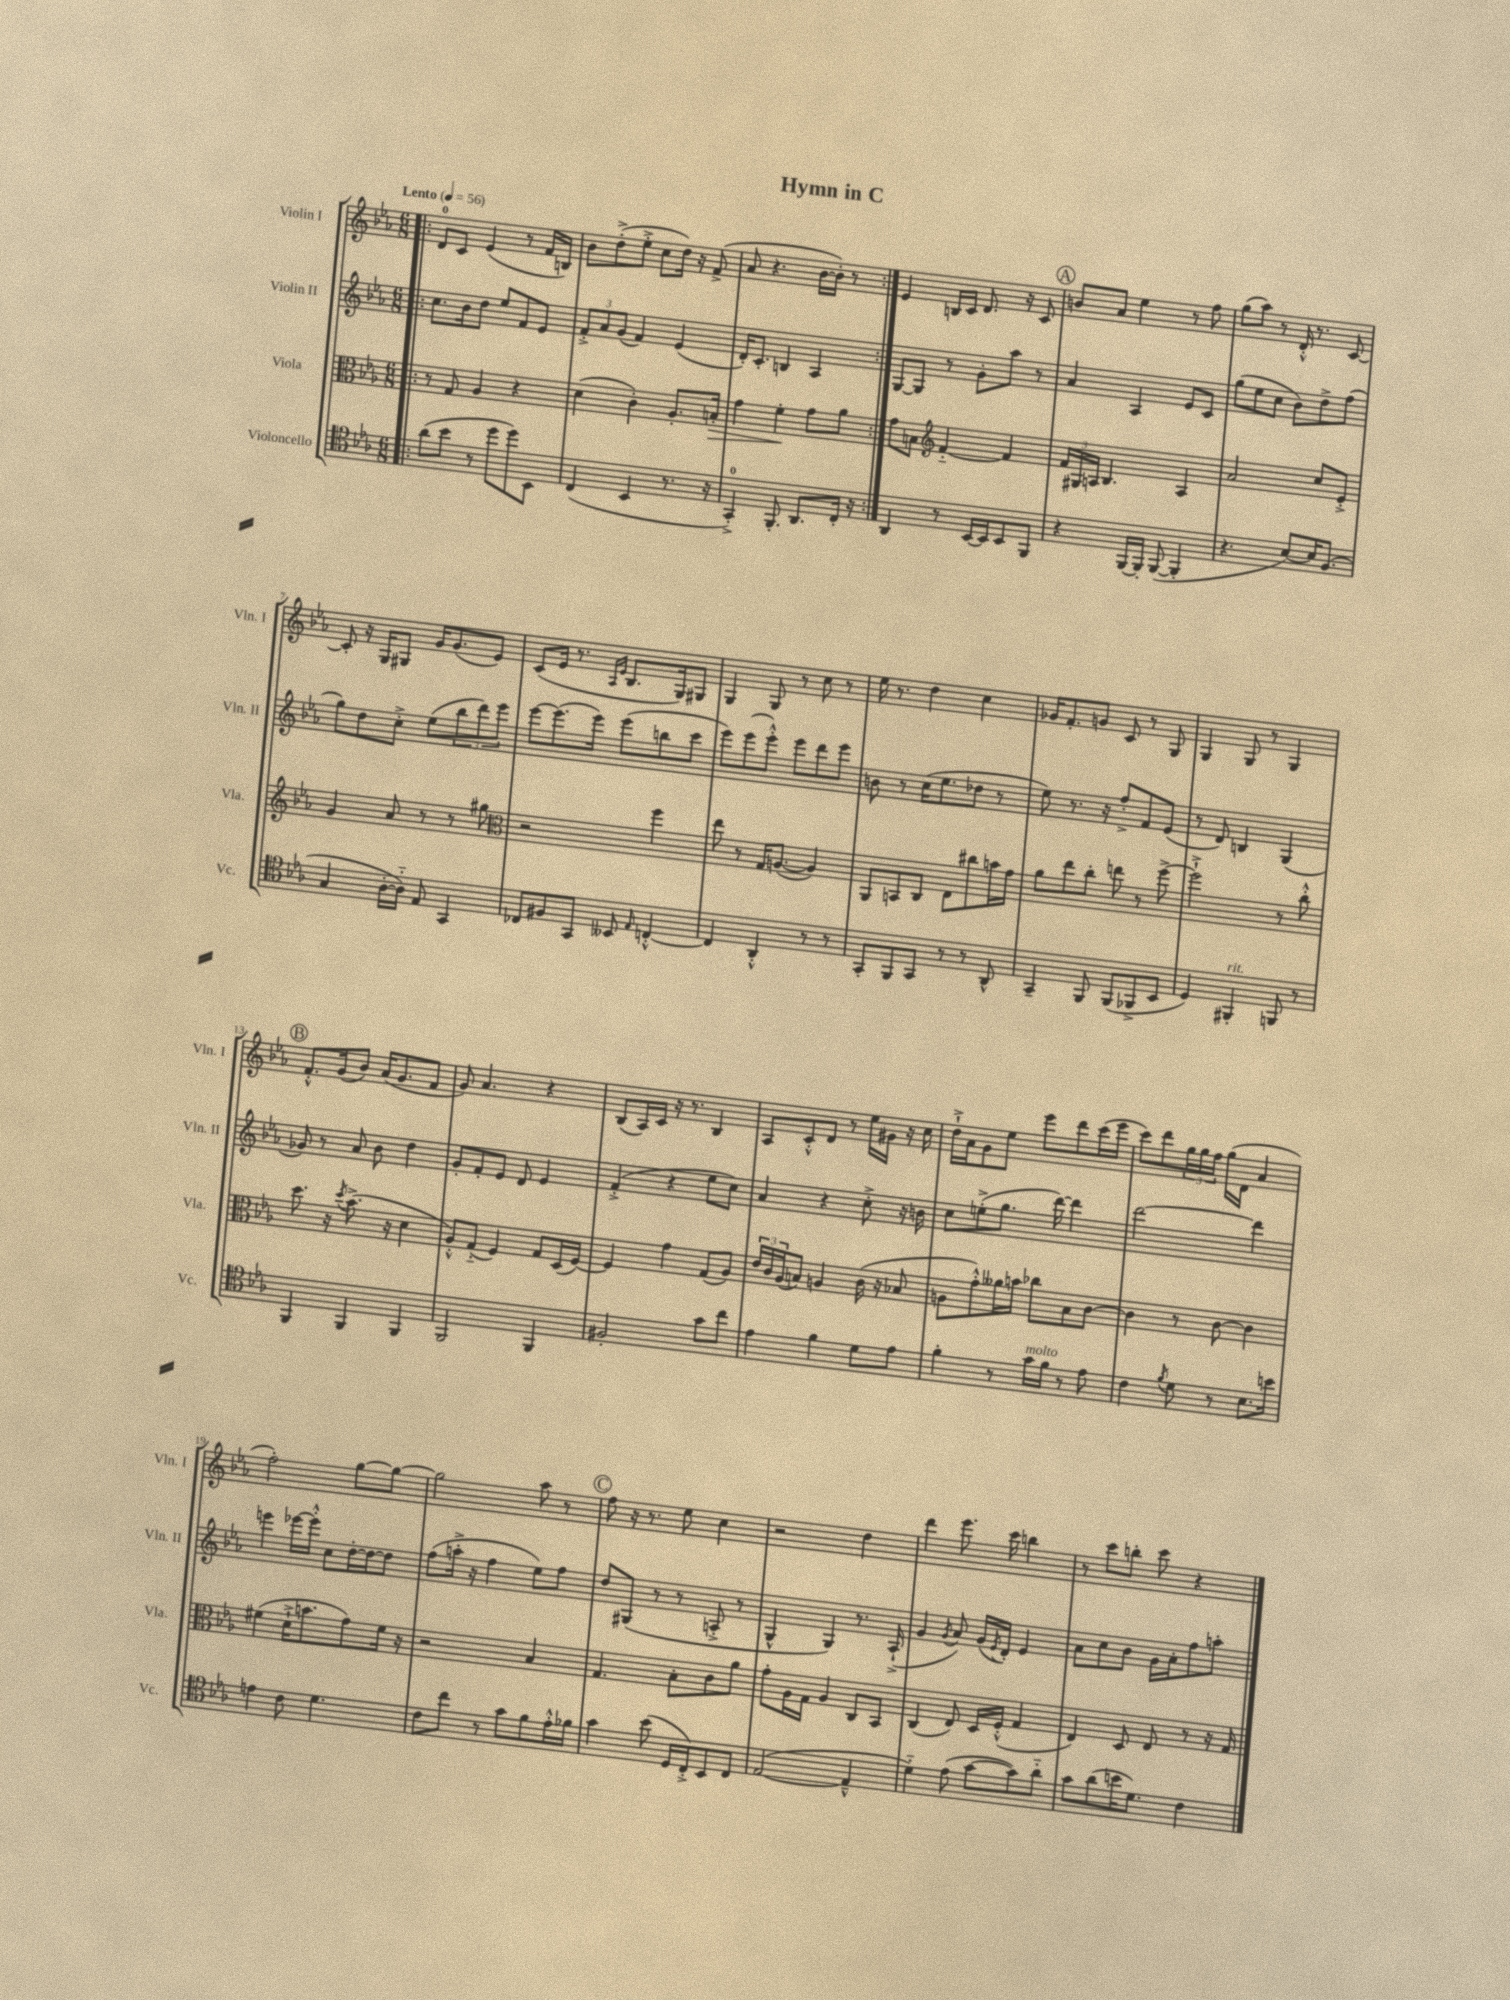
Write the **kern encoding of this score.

**kern	**kern	**dynam	**kern	**kern
*part4	*part3	*part3	*part2	*part1
*staff4	*staff3	*staff3	*staff2	*staff1
*I"Violoncello	*I"Viola	*	*I"Violin II	*I"Violin I
*I'Vc.	*I'Vla.	*	*I'Vln. II	*I'Vln. I
*clefC4	*clefC3	*	*clefG2	*clefG2
*k[b-e-a-]	*k[b-e-a-]	*	*k[b-e-a-]	*k[b-e-a-]
*M6/8	*M6/8	*	*M6/8	*M6/8
*MM56	*MM56	*	*MM56	*MM56
=1!|:	=1!|:	=1!|:	=1!|:	=1!|:
!	!	!	!	!LO:TX:a:B:t=Lento
(8a-\L	8r	.	8.cc\L	8d/L
8b-\J	8G/	.	.	8c/J
.	.	.	16b-\k	.
8r	4A-/	.	8dd\J	(4e-/
8dd\L	.	.	8ee-/L	.
8dd\)	4r	.	8f/	8r
8BB-\J	.	.	8e-/J	16f/LL
.	.	.	.	16Bn/JJ)
=2	=2	=2	=2	=2
(4C/	(4d\	.	12f'^/L	8b-\L
.	.	.	12a-/	.
.	.	.	.	(8dd'^\
.	.	.	(12g/J	.
4BB-/	4c'\)	.	4f/)	8ee-'^\J
.	.	.	.	8cc\L
8.r	8.A-'/L	.	(4e-/	16dd\Jk)
.	.	.	.	16r
.	.	.	.	(8f^/
!	!	!LO:HP:b	!	!
16r	16Bn'/Jk	>	.	.
=3	=3	=3	=3	=3
4GG'^/)	4g\	.	16d'/KL)	8a-/
.	.	.	8.c'/J	.
.	.	.	.	4.r
8.FF'/	4f'\	.	4Bn/	.
8.AA-/L	.	.	.	.
.	8g\L	]	4A-/	[16b-\LL
.	.	.	.	16b-'\JJ])
16C'/Jk	8a-\J	.	.	8r
16r	.	.	.	.
=4:|!	=4:|!	=4:|!	=4:|!	=4:|!
4AA-/	8g\L	.	[8G/L	4e-/
.	8Bn\J	.	8G/J]	.
*	*clefG2	*	*	*
8r	[4f/	.	8r	16Bn/LL
.	.	.	.	16c/JJ
[16BB-/LL	.	.	8g'\L	8.d/
16BB-/J]	.	.	.	.
8BB-/	4f/]	.	8aa-\J	.
.	.	.	.	16r
8FF/J	.	.	8r	8c/
!!LO:REH:place=s1:t=A
=5	=5	=5	=5	=5
4r	24f/LL	.	4a-/	8bn/L
.	24G#X/	.	.	.
.	24An/JJ	.	.	.
.	4.B-/	.	.	8a-/J
[16FF/LL	.	.	4A-/	4ee-\
16FF'/JJ]	.	.	.	.
([8FF/	.	.	.	.
4FF'/]	4A/	.	8e-/L	8r
.	.	.	8c/J	8ff\
=6	=6	=6	=6	=6
4.r	2a-/	.	(8gg\L	(8gg\L
.	.	.	8ee-\	8aa-\J)
.	.	.	8cc\J	8r
[8B-/L)	.	.	8b-\L)	16d'^^/
.	.	.	.	8.r
16B-/K]	8cc/L	.	8dd^\	.
(8.F/J	.	.	.	.
.	8e-'^/J	.	(8ff\J	[8c/
!!LO:LB:g=z
=7	=7	=7	=7	=7
4G/	4g/	.	8gg\L)	8c'/]
.	.	.	8dd\	16r
.	.	.	.	16G/KL
[16A-'\LL	8a-/	.	8cc'^\J	8G#X/J
16A-\JJ])	.	.	.	.
8E-/	8r	.	(8ee-\L	16g/KL
.	.	.	.	(8.g/
4GG/	8r	.	12bb-\	.
.	.	.	12ddd\)	.
.	8gg#X\	.	.	8e-/J)
.	.	.	12eee-\J	.
=8	=8	=8	=8	=8
*	*clefC3	*	*	*
8C-X/L	2r	.	[8eee-\L	(8c/L
8F#X/	.	.	(8.eee-\]	16e-/Jk
.	.	.	.	8.r
8GG/J	.	.	.	.
.	.	.	16eee-\Jk)	.
.	.	.	.	16qqA-/LL
.	.	.	.	16qqe-/JJ
8BB--X/	.	.	(8eee-\L	8.B-/L
16qqE-/	.	.	.	.
[4Cn'^^/	4ff\	.	8bbn\	.
.	.	.	.	16G/k)
.	.	.	8ccc\J	8G#X/J
=9	=9	=9	=9	=9
4C/]	8ee-\	.	8eee-\L)	4G/
.	8r	.	(8eee-\	.
4AA-'^^/	16G/KL	.	8eee-'^^\J)	8G/
.	([8.An/J	.	.	.
.	.	.	8eee-\L	8r
8r	4A/])	.	8ddd\	8cc\
8r	.	.	8eee-\J	8r
=10	=10	=10	=10	=10
8GG'/L	8AA-/L	.	8bn\	16ee-\
.	.	.	.	8.r
8FF/	8BBn/	.	8r	.
8GG/J	8C/J	.	(16cc\KL	4dd\
.	.	.	8.ee-\	.
8r	8E-\L	.	.	.
8r	8cc#X\	.	8dd-X\J	4cc\
8AA-^^/	16bn\L	.	8r	.
.	16g\JJ	.	.	.
=11	=11	=11	=11	=11
4GG~/	8a-\L	.	8ee-\)	16g-X/KL
.	.	.	.	8.f'/
.	8ee-\	.	8.r	.
8FF/	8cc'\J	.	.	8gn/J
.	.	.	16r	.
(8FF/L	8een\	.	8ff'^/L	8c/
8FF-X^/	8r	.	8f/	8r
8BB-/J	[8ff^\	.	(8e-/J	8G/
=12	=12	=12	=12	=12
4D/)	2ff`^\]	.	8r	4G/
.	.	.	8d/)	.
!LO:TX:a:i:t=rit.	!	!	!	!
4FF#X'/	.	.	4Bn/	8G/
.	.	.	.	8r
8FFn/	8r	.	(4G/	4G/
8r	8cc'^^\	.	.	.
!!LO:LB:g=z
!!LO:REH:place=s1:t=B
=13	=13	=13	=13	=13
4FF/	8.dd\	.	8g-X/)	8.f'^^/L
.	.	.	8r	.
.	16r	.	.	(16g/k
.	8qdd/	.	.	.
4FF/	(8.b-^\	.	8a-/	8b-/J)
.	.	.	8b-\	(16a-/KL
.	16r	.	.	8.g/
4FF/	4d\	.	4dd\	.
.	.	.	.	8f/J
=14	=14	=14	=14	=14
2FF/	8A-'^^/L)	.	8g'/L	8g/)
.	(8G/J	.	8f'/	4.a-/
.	4F/)	.	8e-/J	.
.	.	.	8d/	.
4FF/	8G/L	.	4e-/	4r
.	(16D/L	.	.	.
.	[16F/JJ)	.	.	.
=15	=15	=15	=15	=15
2F#X'/	4F/]	.	(4f'^/	(8B-/L
.	.	.	.	16A-/L)
.	.	.	.	16c/JJ
.	4g\	.	4r	16r
.	.	.	.	8.r
8g\L	(8G/L	.	8ee-\L	4B-/
8cc\J	8A-/J)	.	8cc\J)	.
=16	=16	=16	=16	=16
4e-\	24e-/LL	.	4a-/	8A-/L
.	24c/	.	.	.
.	(24A-/J	.	.	.
.	8Bn/J)	.	.	8c'^^/
4f\	4An/	.	4r	8d/J
.	.	.	.	8r
8d\L	(16c\	.	8cc'^\	16ee-\LL
.	16r	.	.	16g#X\JJ
8e-\J	8B-X/	.	16r	16r
.	.	.	16bn\	16cc\
=17	=17	=17	=17	=17
4f'\	8An\L	.	8cc\L	16dd`^\LL
.	.	.	.	16a-\J
.	8g'^^\)	.	(8een'^\	8g\
8r	16a--X\L	.	8.gg\J	8ee-\J
.	16bn\JJ	.	.	.
!LO:TX:a:i:t=molto	!	!	!	!
16g\LL	8cc-X\L	.	.	8eee-\L
16f\JJ	.	.	[16ddd\)	.
8r	8B-\	.	4ddd\]	8ddd\
8e-\	[8c\J	.	.	(16ccc\L
.	.	.	.	16eee-\JJ
=18	=18	=18	=18	=18
4c\	4c\]	.	[2ddd\	8ccc\L)
.	.	.	.	8ddd\
8qf/	.	.	.	.
8d\	8r	.	.	24gg\L
.	.	.	.	24gg\
.	.	.	.	24ff\JJ
8r	[8c\	.	.	(16gg\LL
.	.	.	.	16d\JJ
8.B-\L	4c\]	.	4ddd\]	4a-/
16bn\Jk	.	.	.	.
!!LO:LB:g=z
=19	=19	=19	=19	=19
4en\	(4f#X\	.	4eeen\	2ff'\)
8c\	16d`^\KL	.	[16eee-X\LL	.
.	8.bn\	.	16eee-'^^\JJ]	.
4.d\	.	.	8cc\L	.
.	8g\)	.	[16dd'\L	[8gg\L
.	.	.	16dd\J_	.
.	16f#\Jk	.	8dd\J]	8gg\J_
.	16r	.	.	.
=20	=20	=20	=20	=20
8c\L	2r	.	(8ff\L	2gg\]
8cc\J	.	.	16aan'^\Jk	.
.	.	.	16r	.
8r	.	.	4ff\	.
8g\L	.	.	.	.
8f\	4B-/	.	8ee-\L)	8aa-\
16e-'^^\L	.	.	8ff\J	8r
16f-X\JJ	.	.	.	.
!!LO:REH:place=s1:t=C
=21	=21	=21	=21	=21
4g\	4.G/	.	8dd/L	8ff\
.	.	.	(8G#X/J	16r
.	.	.	.	8.r
(8b-\	.	.	8r	.
16D/LL	8B-'\L	.	8r	8ee-\
16C'^/J)	.	.	.	.
8BB-/	8c\	.	8An'^/	4cc\
8C/J	8a-\J	.	8r	.
=22	=22	=22	=22	=22
([2E-/	8g'\L	.	4G^^/	2r
.	16A-\L	.	.	.
.	16G\JJ	.	.	.
.	4A-/	.	4G/)	.
4E-~^^/]	8C/L	.	8.r	4dd\
.	8BB-/J	.	.	.
.	.	.	(16A-`^/	.
=23	=23	=23	=23	=23
4d\)	(4C/	.	4g/	4ddd\
.	.	.	8qg/	.
(8e-\	8E-/)	.	8a-/)	8.eee-\
[8g\L	16D/LL	.	(16g/LL	.
.	.	.	8qe-/	.
.	(16F'^^/JJ	.	16d'/JJ)	16ccc\
8g\])	4G/	.	4e-/	4bbn\
8a-\J	.	.	.	.
=24	=24	=24	=24	=24
8g\L	4E-/)	.	8a-\L	8r
(8a-\	.	.	8cc\	8ccc\L
16bn\K	8D/	.	8b-\J	8bbn'\J
8.d\J)	.	.	.	.
.	8E-/	.	16g\LL	8ccc\
.	.	.	16a-'\J	.
4c\	8r	.	8ff\	4r
.	16r	.	8aan'\J	.
.	16G/	.	.	.
==	==	==	==	==
*-	*-	*-	*-	*-
